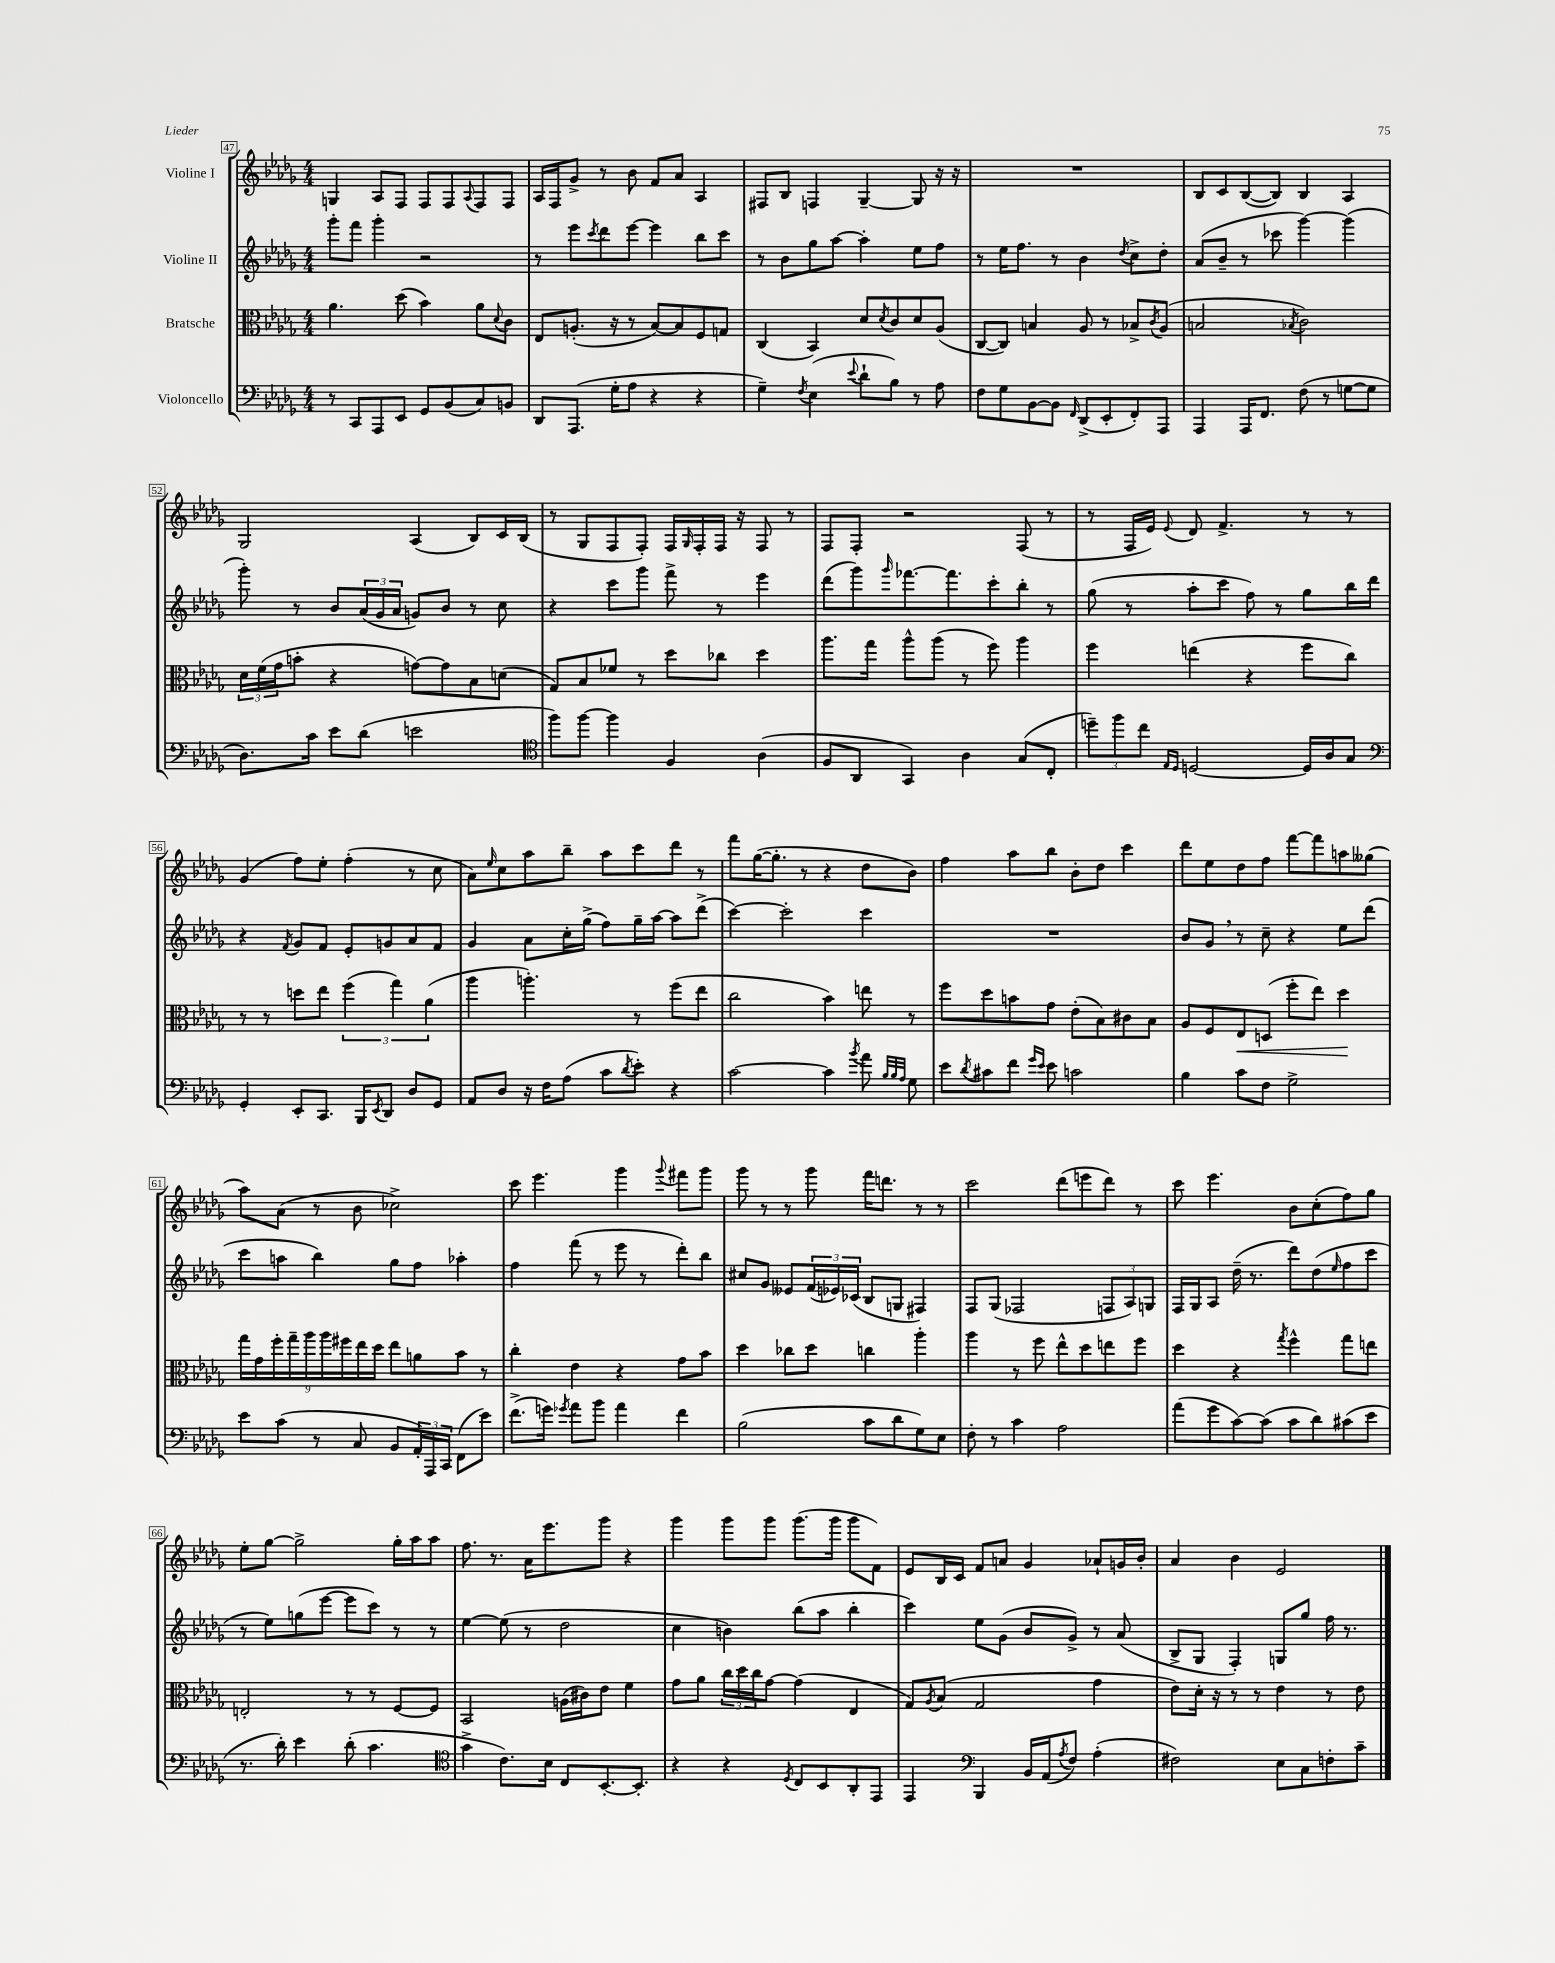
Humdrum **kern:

**kern	**kern	**dynam	**kern	**kern
*part4	*part3	*part3	*part2	*part1
*staff4	*staff3	*staff3	*staff2	*staff1
*I"Violoncello	*I"Bratsche	*	*I"Violine II	*I"Violine I
*clefF4	*clefC3	*	*clefG2	*clefG2
*k[b-e-a-d-g-]	*k[b-e-a-d-g-]	*	*k[b-e-a-d-g-]	*k[b-e-a-d-g-]
*M4/4	*M4/4	*	*M4/4	*M4/4
=47	=47	=47	=47	=47
8r	4.a-\	.	8ggg-'\L	4Gn/
8CC/L	.	.	8fff\J	.
8AAA-/	.	.	4ggg-'\	8A-/L
8EE-/J	(8dd-\	.	.	8F/J
8GG-/L	4b-\)	.	2r	8F/L
(8BB-/	.	.	.	8F/
.	.	.	.	8qqA-/
8C/)	8a-\L	.	.	8F/
.	8qqd-/	.	.	.
8BBn/J	8c\J	.	.	8F/J
=48	=48	=48	=48	=48
8DD-/L	8E-/L	.	8r	16A-/LL
.	.	.	.	16F/J
(8.AAA-/J	(8.An'/J	.	8eee-\L	8g-^/J
.	.	.	8qccc/	.
.	.	.	8ddd-\	8r
16G-'\KL	16r	.	.	.
8A-\J	8r	.	[8eee-\J	8b-\
4r	[8B-/L)	.	4eee-\]	8f/L
.	8B-/]	.	.	8a-/J
4r	8F/	.	8bb-\L	4A-/
.	8Gn/J	.	8ccc\J	.
=49	=49	=49	=49	=49
4G-~\)	(4C/	.	8r	8F#X/L
.	.	.	8b-\L	8B-/J
8qF/	.	.	.	.
(4E-\	4BB-/)	.	8gg-\	4Fn/
.	.	.	[8aa-\J	.
8qqe-/	.	.	.	.
8d-`\L	8d-/L	.	4aa-'\]	[4G-~/
.	8qd-/	.	.	.
8B-\J)	8c/	.	.	.
8r	8d-/	.	8ee-\L	8G-/]
8A-\	(8A-/J	.	8ff\J	16r
.	.	.	.	16r
=50	=50	=50	=50	=50
8F\L	[8C/L	.	8r	1r
8G-\	8C/J])	.	16ee-\KL	.
.	.	.	8.ff\J	.
[8BB-\	4Bn/	.	.	.
8BB-\J]	.	.	8r	.
16qqFF/	.	.	.	.
(8DD-^/L	8A-/	.	4b-\	.
8EE-'/	8r	.	.	.
.	.	.	8qdd-/	.
8FF'/)	8B-X^/L	.	8cc^\L	.
.	8qc/	.	.	.
8AAA-/J	(8A-/J	.	8dd-'\J	.
=51	=51	=51	=51	=51
4AAA-/	2Bn/	.	(8a-/L	8B-/L
.	.	.	8b-~/J	8c/
16AAA-/KL	.	.	8r	([8B-/
8.FF/J	.	.	.	.
.	.	.	8ccc-X\	8B-/J])
.	8qB-X/	.	.	.
(8F\	2c\)	.	[4ggg-\)	4B-/
8r	.	.	.	.
[8Gn\L	.	.	(4ggg-\]	4A-/
8G\J]	.	.	.	.
!!LO:LB:g=z
=52	=52	=52	=52	=52
8.D-\L)	24d-\LL	.	8ggg-'\)	2G-/
.	(24f\	.	.	.
.	24g-\J	.	.	.
.	8bn'\J	.	8r	.
16c\Jk	.	.	.	.
8e-\L	4r	.	8b-/L	.
(8d-\J	.	.	(24a-/L	.
.	.	.	24g-/	.
.	.	.	24a-/JJ	.
2en\	[8gn\L)	.	8gn/L)	(4A-/
.	8g\]	.	8b-/J	.
.	8B-\	.	8r	8B-/L)
.	(8dn\J	.	8cc\	16c/L
.	.	.	.	(16B-/JJ
=53	=53	=53	=53	=53
*clefC4	*	*	*	*
8ff\L)	8G-/L)	.	4r	8r
[8ff\J	8B-/	.	.	8G-/L
4ff\]	8f-X/J	.	8ccc\L	8F/
.	8r	.	8ggg-\J	8F'/J)
4F/	8dd-\L	.	8fff^\	16F/LL
.	.	.	.	16qqG-/
.	.	.	.	16F'/
.	8cc-X\J	.	8r	16F/JJ
.	.	.	.	16r
(4A-\	4dd-\	.	4eee-\	8F/
.	.	.	.	8r
=54	=54	=54	=54	=54
8F/L	8.aa-\L	.	(8ddd-\L	8F/L
8AA-/J	.	.	8ggg-\)	8F'/J
.	16gg-\Jk	.	.	.
.	.	.	16qqggg-/	.
4GG-/)	8aa-^^\L	.	[8.fff-X\	2r
.	(8aa-\J	.	.	.
.	.	.	8.fff-\]	.
4A-\	8r	.	.	.
.	8ff\)	.	8ccc'\	.
(8G-/L	4aa-\	.	8bb-'\J	(8F/
8C'/J	.	.	8r	8r
=55	=55	=55	=55	=55
12ddn~\L)	4ff\	.	(8gg-\	8r
12ff\	.	.	.	.
.	.	.	8r	16F/LL
12cc\J	.	.	.	.
.	.	.	.	16e-/JJ)
16qqE-/LL	.	.	.	.
16qqD-/JJ	.	.	.	8qqe-/
[2Dn/	(4een\	.	8aa-'\L	8d-/
.	.	.	8ccc\J	4.f^/
.	4r	.	8ff\)	.
.	.	.	8r	.
16D/LL]	8ff\L	.	8gg-\L	8r
16A-/J	.	.	.	.
8G-/J	8cc\J)	.	16bb-\L	8r
.	.	.	16ddd-\JJ	.
!!LO:LB:g=z
=56	=56	=56	=56	=56
*clefF4	*	*	*	*
4GG-'/	8r	.	4r	(4g-/
.	8r	.	.	.
.	.	.	8qf/	.
8EE-'/L	8ddn\L	.	8g-/L	8ff\L)
8.CC/J	8ee-\J	.	8f/J	8ee-'\J
.	(6ff\	.	8e-'/L	(4ff'\
16BBB-/KL	.	.	.	.
8qEE-/	.	.	.	.
8DD-/J	.	.	8gn/	.
.	6gg-\)	.	.	.
8D-/L	.	.	8a-/	8r
.	(6a-\	.	.	.
8GG-/J	.	.	8f/J	8cc\
=57	=57	=57	=57	=57
8AA-/L	4aa-\	.	4g-/	8a-\L)
.	.	.	.	16qqee-/
8D-/J	.	.	.	8cc\
16r	4.aan'\)	.	8a-\L	8aa-\
16F\KL	.	.	.	.
(8A-\J	.	.	16cc'\L	8bb-~\J
.	.	.	(16gg-^\JJ	.
8c\L	.	.	8ff\L)	8aa-\L
8qd-/	.	.	.	.
8e-'\J)	8r	.	16gg-~\L	8ccc\
.	.	.	[16aa-\JJ	.
4r	(8ff\L	.	8aa-\L]	8ddd-\J
.	8ee-\J	.	(8ddd-^\J	8r
=58	=58	=58	=58	=58
[2c\	2cc\	.	[4ccc\)	8fff\L
.	.	.	.	([16gg-\K
.	.	.	.	8.gg-'\J]
.	.	.	2ccc'\]	.
.	.	.	.	8r
4c\]	4b-\)	.	.	4r
8qb-/	.	.	.	.
8a-\	8een\	.	4ccc\	8dd-\L
32qqB-/LLL	.	.	.	.
32qqB-/	.	.	.	.
32qqA-/JJJ	.	.	.	.
8G-\	8r	.	.	8b-\J)
=59	=59	=59	=59	=59
8e-\L	8ff\L	.	1r	4ff\
8qd-/	.	.	.	.
8c#X\	8dd-\	.	.	.
8f\J	8bn\	.	.	8aa-\L
16qqg-/LL	.	.	.	.
16qqe-/JJ	.	.	.	.
8e-\	8g-\J	.	.	8bb-\J
2cn\	(8e-'\L	.	.	8b-'\L
.	8B-\)	.	.	8dd-\J
.	8c#X\	.	.	4ccc\
.	8B-\J	.	.	.
=60	=60	=60	=60	=60
4B-\	8A-/L	.	8b-/L	8ddd-\L
.	8F/	.	8g-,/J	8ee-\
!	!	!LO:HP:b	!	!
8c\L	8E-/	<	8r	8dd-\
8F\J	(8Dn/J	.	8cc~\	8ff\J
2G-^\	8ff'\L	.	4r	[8fff\L
.	8ee-\J)	.	.	8fff\]
.	4dd-\	.	8ee-\L	8aan\
.	.	.	(8ddd-\J	(8gg--X\J
.	.	[	.	.
!!LO:LB:g=z
=61	=61	=61	=61	=61
8e-\L	18gg-\LL	.	8ccc\L	8aa-\L)
.	18g-\	.	.	.
.	18ff'\	.	.	.
(8c\J	.	.	8aan\J	(8a-\J
.	18gg-~\	.	.	.
.	18aa-\	.	.	.
8r	.	.	4bb-\)	8r
.	18aa-\	.	.	.
.	18ff#X\	.	.	.
8C/	.	.	.	8b-\
.	18ee-\	.	.	.
.	18dd-\JJ	.	.	.
8BB-/L	8ee-\L	.	8gg-\L	2cc-X^\)
24AA-'/L)	8an\	.	8ff\J	.
24AAA-/	.	.	.	.
24CC/JJ	.	.	.	.
(8FF\L	8b-\J	.	4aa-X'\	.
8e-\J)	8r	.	.	.
=62	=62	=62	=62	=62
(8.f^\L	4cc'\	.	4ff\	8ccc\
.	.	.	.	4.eee-\
16gn\Jk)	.	.	.	.
8qg-X/	.	.	.	.
8a-\L	4e-\	.	(8fff\	.
8b-\J	.	.	8r	.
4a-\	4r	.	8eee-\	4ggg-\
.	.	.	8r	.
.	.	.	.	8qqggg-/
4f\	8g-\L	.	8ddd-'\L)	8fff#X\L
.	8b-\J	.	8bb-\J	8ggg-\J
=63	=63	=63	=63	=63
(2B-\	4dd-\	.	8cc#X/L	8ggg-\
.	.	.	8g-/J	8r
.	8cc-X\L	.	8e--X/L	8r
.	8dd-\J	.	(24f/L	8ggg-\
.	.	.	24e-X/)	.
.	.	.	(24c-X/JJ	.
8c\L	4ccn\	.	8B-/L	16fff\KL
.	.	.	.	8.dddn\J
8d-\	.	.	8Gn/J	.
8G-\)	4aa-'\	.	4F#X/)	8r
8E-\J	.	.	.	8r
=64	=64	=64	=64	=64
8F'\	4aa-\	.	8F/L	2ccc\
8r	.	.	(8G-/J	.
4c\	8r	.	2F-X/	.
.	8ff\	.	.	.
2A-\	8ee-^^\L	.	.	(8ddd-\L
.	8dd-\	.	.	8eeen\
.	8een\	.	12Fn/L	8ddd-\J)
.	.	.	12A-/)	.
.	8ff\J	.	.	8r
.	.	.	12Gn/J	.
=65	=65	=65	=65	=65
(8a-\L	4dd-\	.	16F/LL	8ccc\
.	.	.	16G-/J	.
8g-\	.	.	8A-/J	4.eee-\
[8c\)	4r	.	(16dd-~\	.
.	.	.	8.r	.
(8c\J]	.	.	.	.
.	8qgg-/	.	.	.
8c\L	4ff^^\	.	8ddd-\L)	8b-\L
8d-\)	.	.	(8dd-\	(8cc'\
.	.	.	16qqee-/	.
(8c#X\	8gg-\L	.	8ff\	8ff\)
8e-\J	8een\J	.	8ccc\J	8gg-\J
!!LO:LB:g=z
=66	=66	=66	=66	=66
8.r	2En'/	.	8r	8ee-'\L
.	.	.	8ee-\L)	[8gg-\J
16d-'\)	.	.	.	.
4e-\	.	.	(8ggn\	2gg-^\]
.	.	.	[8eee-\J	.
(8d-'\	8r	.	8eee-\L]	.
4.c\	8r	.	8ccc\J)	.
.	[8F/L	.	8r	16gg-'\LL
.	.	.	.	16aa-\J
.	8F/J]	.	8r	8aa-\J
=67	=67	=67	=67	=67
*clefC4	*	*	*	*
4g-^\	2BB-/	.	[4ee-\	8.ff\
.	.	.	.	8.r
8.c\L)	.	.	(8ee-\]	.
.	.	.	8r	16a-\KL
16B-\Jk	.	.	.	8.eee-\
8C/L	(16An\LL	.	2dd-\	.
.	16c#X\J)	.	.	.
[8.BB-'/	8e-\J	.	.	8ggg-\J
.	4f\	.	.	4r
8.BB-'/J]	.	.	.	.
=68	=68	=68	=68	=68
4r	8g-\L	.	4cc\	4ggg-\
.	8a-\J	.	.	.
4r	24cc\LL	.	4bn\)	8ggg-\L
.	24dd-\	.	.	.
.	24cc\J	.	.	.
.	[8g-\J	.	.	8ggg-\J
8qD-/	.	.	.	.
8C/L	(4g-\]	.	(8bb-\L	(8.ggg-\L
8BB-/	.	.	8aa-\J	.
.	.	.	.	16ggg-\Jk
8AA-'/	4E-/	.	4bb-'\	8ggg-\L
8EE-/J	.	.	.	8f\J)
=69	=69	=69	=69	=69
4EE-/	8G-/L)	.	4ccc\)	8e-/L
.	8qA-/	.	.	.
.	(8B-/J	.	.	16B-/L
.	.	.	.	16c/JJ
*clefF4	*	*	*	*
4BBB-/	2G-/	.	8ee-\L	8f/L
.	.	.	(8g-\J	8an/J
16BB-/LL	.	.	8b-/L	4g-/
(16AA-/J	.	.	.	.
8qA-/	.	.	.	.
8F/J)	.	.	8g-^/J)	.
(4A-'\	4g-\	.	8r	8a-X`/L
.	.	.	(8a-/	16gn/L
.	.	.	.	16b-'/JJ
=70	=70	=70	=70	=70
2F#X\)	8e-\L)	.	8B-^/L	4a-/
.	16d-'\Jk	.	8G-/J	.
.	16r	.	.	.
.	8r	.	4F'/)	4b-\
.	8r	.	.	.
8E-\L	4e-\	.	8Gn/L	2e-/
8C\	.	.	8gg-/J	.
8Fn'\	8r	.	16ff\	.
.	.	.	8.r	.
8c~\J	8e-\	.	.	.
==	==	==	==	==
*-	*-	*-	*-	*-
